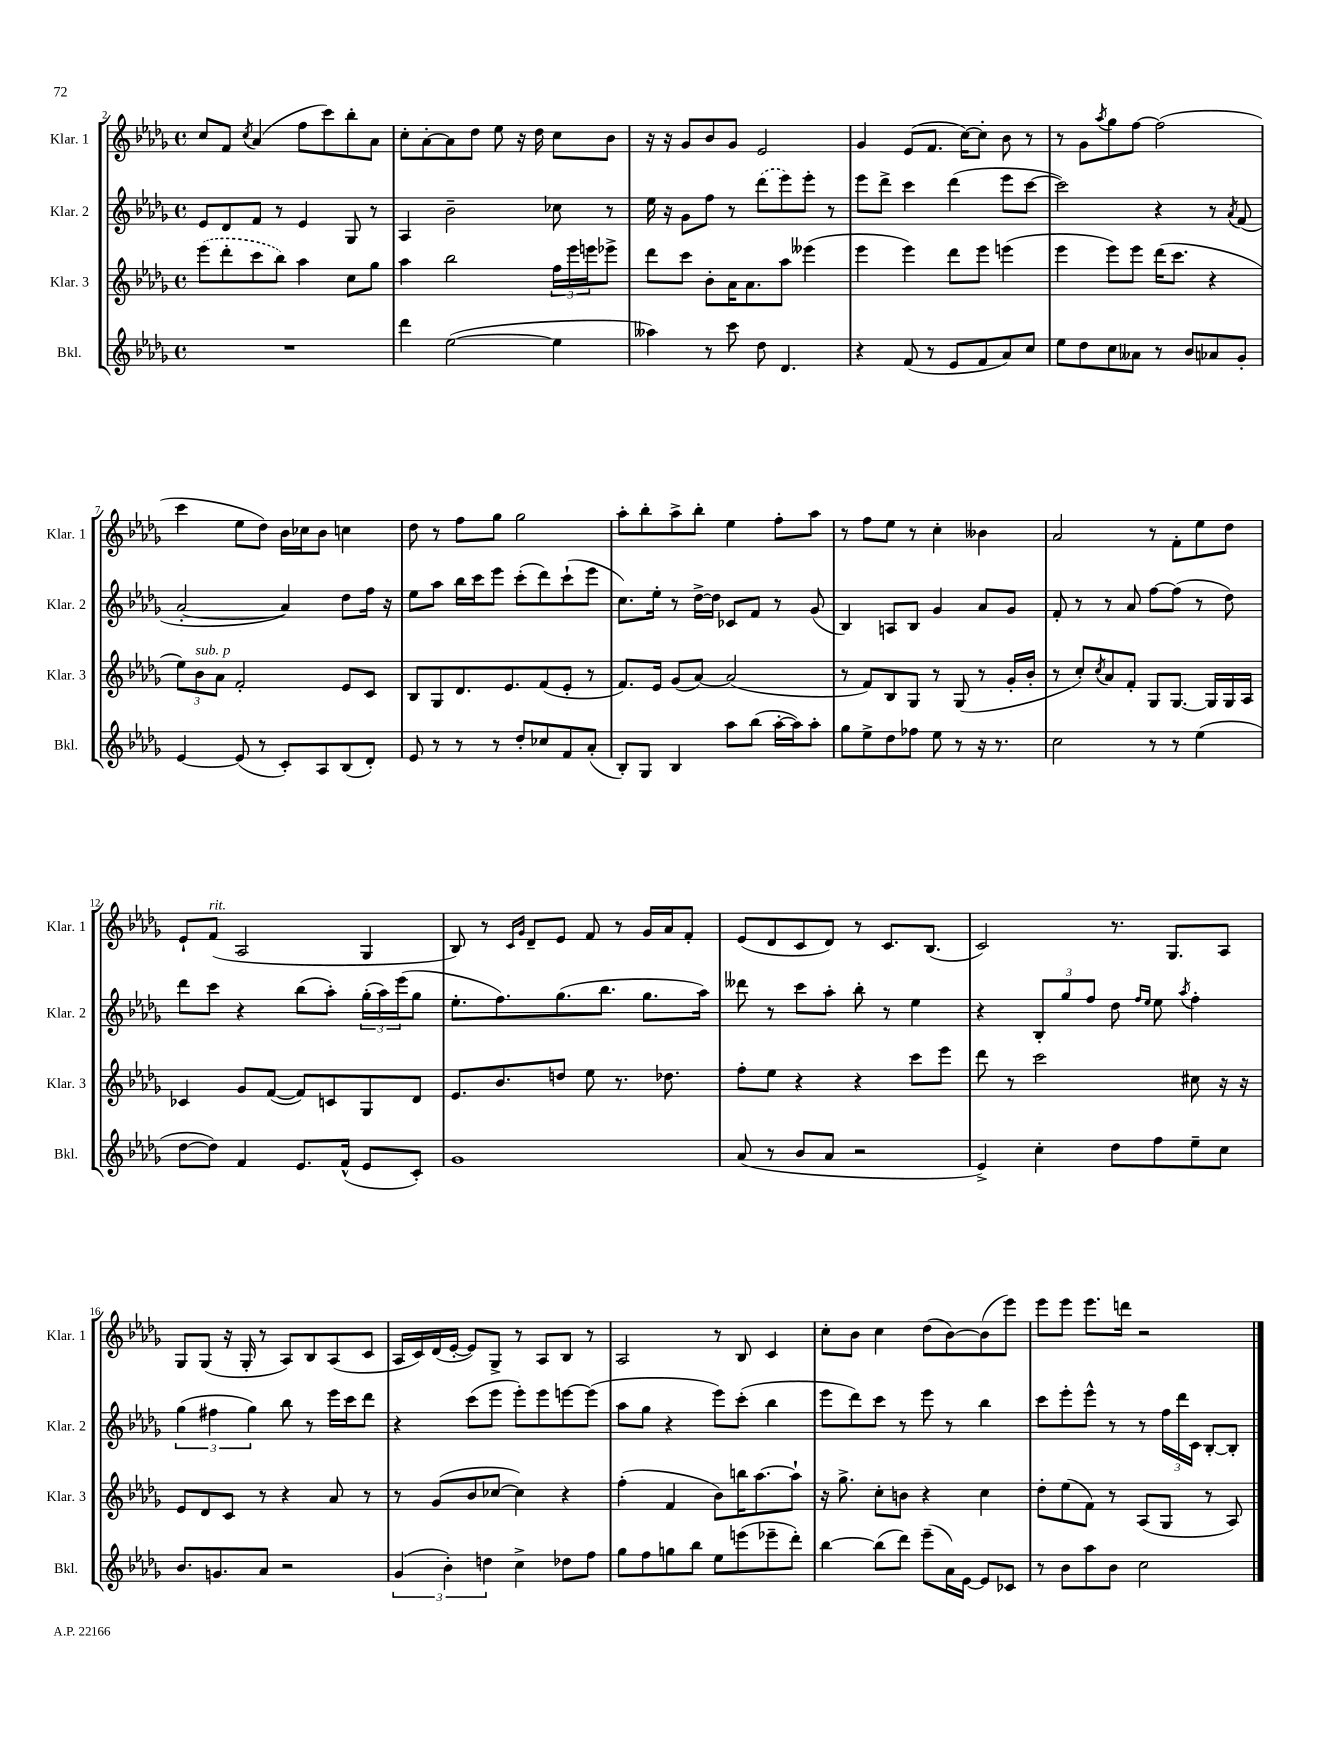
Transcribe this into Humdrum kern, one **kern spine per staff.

**kern	**kern	**kern	**kern
*part4	*part3	*part2	*part1
*staff4	*staff3	*staff2	*staff1
*I"Bkl.	*I"Klar. 3	*I"Klar. 2	*I"Klar. 1
*I'Bkl.	*I'Klar. 3	*I'Klar. 2	*I'Klar. 1
*clefG2	*clefG2	*clefG2	*clefG2
*k[b-e-a-d-g-]	*k[b-e-a-d-g-]	*k[b-e-a-d-g-]	*k[b-e-a-d-g-]
*M4/4	*M4/4	*M4/4	*M4/4
*met(c)	*met(c)	*met(c)	*met(c)
=2	=2	=2	=2
1r	(8eee-\L	8e-/L	8cc/L
.	8ddd-'\	8d-/	8f/J
.	.	.	8qcc/
.	8ccc\	8f/J	(4a-/
.	8bb-\J)	8r	.
.	4aa-\	4e-/	8ff\L
.	.	.	8ccc\)
.	8cc\L	8G-/	8bb-'\
.	8gg-\J	8r	8a-\J
=3	=3	=3	=3
4ddd-\	4aa-\	4A-/	8cc'\L
.	.	.	[8a-'\
([2ee-\	2bb-\	2b-~\	8a-\]
.	.	.	8dd-\J
.	.	.	8ee-\
.	.	.	16r
.	.	.	16dd-\
4ee-\]	24ff\LL	8cc-X\	8cc\L
.	24eee-\	.	.
.	24eeen\J	.	.
.	8eee-X^\J	8r	8b-\J
=4	=4	=4	=4
4aa--X\)	8ddd-\L	16ee-\	16r
.	.	16r	16r
.	8ccc\J	8g-\L	8g-/L
8r	8b-'\L	8ff\J	8b-/
8ccc\	16a-\K	8r	8g-/J
.	8.a-\	.	.
8dd-\	.	(8ddd-\L	2e-/
4.d-/	8aa-\J	8eee-\)	.
.	(4eee--X\	8eee-'\J	.
.	.	8r	.
=5	=5	=5	=5
4r	4eee-\	8eee-\L	4g-/
.	.	8ddd-^\J	.
(8f/	4eee-\)	4ccc\	(8e-/L
8r	.	.	8.f/J
8e-/L	8ddd-\L	(4ddd-\	.
.	.	.	[16cc\KL)
8f/	8eee-\J	.	8cc'\J]
8a-/)	(4eeen\	8eee-\L	8b-\
8cc/J	.	[8ccc\J	8r
=6	=6	=6	=6
8ee-\L	4eee-\	2ccc\])	8r
8dd-\	.	.	8g-\L
.	.	.	8qaa-/
8cc\	8eee-\L)	.	8gg-\
8a--X\J	8eee-\J	.	[8ff\J
8r	(16ddd-\KL	4r	(2ff\]
.	8.ccc\J	.	.
8b-/L	.	.	.
8a-X/	4r	8r	.
.	.	8qa-/	.
8g-'/J	.	(8f/	.
!!LO:LB:g=z
=7	=7	=7	=7
[4e-/	12ee-\L)	[2a-'/	4ccc\
!	!LO:TX:a:i:t=sub. p	!	!
.	12b-\	.	.
.	12a-\J	.	.
(8e-/]	2f'/	.	8ee-\L
8r	.	.	8dd-\J)
8c'/L)	.	4a-/])	16b-\LL
.	.	.	16cc-X\J
8A-/	.	.	8b-\J
(8B-/	8e-/L	8dd-\L	4ccn\
8d-'/J)	8c/J	16ff\Jk	.
.	.	16r	.
=8	=8	=8	=8
8e-/	8B-/L	8ee-\L	8dd-\
8r	8G-/	8aa-\J	8r
8r	8.d-/	16bb-\LL	8ff\L
.	.	16ccc\J	.
8r	.	8eee-\J	8gg-\J
.	8.e-/	.	.
8dd-'/L	.	(8ccc'\L	2gg-\
8cc-X/	(8f/	8ddd-\)	.
8f/	8e-'/J	(8ccc`\	.
(8a-'/J	8r	8eee-\J	.
=9	=9	=9	=9
8B-'/L)	8.f/L)	8.cc\L)	8aa-'\L
8G-/J	.	.	8bb-'\
.	16e-/Jk	16ee-'\Jk	.
4B-/	(8g-/L	8r	8aa-^\
.	[8a-/J)	[16dd-^\LL	8bb-'\J
.	.	16dd-\JJ]	.
8aa-\L	(2a-/]	8c-X/L	4ee-\
(8bb-\J	.	8f/J	.
[16aa-'\LL	.	8r	8ff'\L
16aa-\J])	.	.	.
8aa-'\J	.	(8g-/	8aa-\J
=10	=10	=10	=10
8gg-\L	8r	4B-/)	8r
8ee-^\	8f/L)	.	8ff\L
8dd-\	8B-/	8An/L	8ee-\J
8ff-X\J	8G-/J	8B-/J	8r
8ee-\	8r	4g-/	4cc'\
8r	(8G-/	.	.
16r	8r	8a-/L	4b--X\
8.r	.	.	.
.	16g-'/LL	8g-/J	.
.	16b-'/JJ	.	.
=11	=11	=11	=11
2cc\	8r	8f'/	2a-/
.	8cc'/L)	8r	.
.	8qcc/	.	.
.	8a-/	8r	.
.	8f'/J	8a-/	.
8r	8G-/L	[8ff\L	8r
8r	[8.G-/J	(8ff\J]	8f'\L
(4ee-\	.	8r	8ee-\
.	16G-/LL]	.	.
.	16G-/	8dd-\)	8dd-\J
.	16A-/JJ	.	.
!!LO:LB:g=z
=12	=12	=12	=12
[8dd-\L	4c-X/	8ddd-\L	8e-`/L
!	!	!	!LO:TX:a:i:t=rit.
8dd-\J])	.	8ccc\J	(8f/J
4f/	8g-/L	4r	2A-/
.	([8f/J	.	.
8.e-/L	8f/L])	(8bb-\L	.
.	8cn/	8aa-'\J)	.
(16f^^/Jk	.	.	.
8e-/L	8G-/	(24gg-'\LL	4G-/
.	.	24aa-\)	.
.	.	(24eee-\J	.
8c'/J)	8d-/J	8gg-\J	.
=13	=13	=13	=13
1g-	8.e-/L	8.ee-'\L	8B-/)
.	.	.	8r
.	8.b-/	8.ff\)	.
.	.	.	16qqc/LL
.	.	.	16qqg-/JJ
.	.	.	8d-~/L
.	8ddn/J	(8.gg-\	8e-/J
.	8ee-\	.	8f/
.	.	8.bb-\J	.
.	8.r	.	8r
.	.	8.gg-\L	16g-/LL
.	8.dd-X\	.	16a-/J
.	.	.	8f'/J
.	.	16aa-\Jk)	.
=14	=14	=14	=14
(8a-/	8ff'\L	8ddd--X\	(8e-/L
8r	8ee-\J	8r	8d-/
8b-/L	4r	8ccc\L	8c/
8a-/J	.	8aa-'\J	8d-/J)
2r	4r	8bb-'\	8r
.	.	8r	8.c/L
.	8ccc\L	4ee-\	.
.	.	.	(8.B-/J
.	8eee-\J	.	.
=15	=15	=15	=15
4e-^/)	8ddd-\	4r	2c/)
.	8r	.	.
4cc'\	2ccc\	12B-'/L	.
.	.	12gg-/	.
.	.	12ff/J	.
8dd-\L	.	8dd-\	8.r
.	.	16qqff/LL	.
.	.	16qqee-/JJ	.
8ff\	.	8ee-\	.
.	.	.	8.G-/L
.	.	8qaa-/	.
8ee-~\	8cc#X\	4ff'\	.
8cc\J	16r	.	8A-/J
.	16r	.	.
!!LO:LB:g=z
=16	=16	=16	=16
8.b-/L	8e-/L	(6gg-\	8G-/L
.	8d-/	.	(8G-/J
.	.	6ff#X\	.
8.gn/	.	.	.
.	8c/J	.	16r
.	.	.	16G-'/
.	.	6gg-\)	.
8a-/J	8r	.	8r
2r	4r	8bb-\	8A-/L)
.	.	8r	8B-/
.	8a-/	16eee-\LL	(8A-/
.	.	16ccc\J	.
.	8r	8ddd-\J	8c/J
=17	=17	=17	=17
(6g-/	8r	4r	16A-/LL
.	.	.	16c/)
.	(8g-/L	.	(16d-/
6b-'\)	.	.	.
.	.	.	[16e-'/JJ
.	8b-/	(8ccc\L	8e-/L])
6ddn\	.	.	.
.	[8cc-X/J	8eee-\J	8G-^/J
4cc^\	4cc-\])	8eee-'\L)	8r
.	.	8eee-\	8A-/L
8dd-X\L	4r	[8eeen\	8B-/J
8ff\J	.	(8eee\J]	8r
=18	=18	=18	=18
8gg-\L	(4ff'\	8aa-\L	2A-/
8ff\	.	8gg-\J	.
8ggn\	4f/	4r	.
8bb-\J	.	.	.
8ee-\L	8b-\L)	8eee-\L)	8r
(8eeen\	16bbn\K	(8ccc'\J	8B-/
.	[8.aa-\	.	.
8eee-X~\	.	4bb-\	4c/
8ddd-'\J)	8aa-`\J]	.	.
=19	=19	=19	=19
[4bb-\	16r	8eee-\L	8cc'\L
.	8.gg-^\	.	.
.	.	8ddd-\)	8b-\J
(8bb-\L]	8cc'\L	8ccc\J	4cc\
8ddd-\J)	8bn\J	8r	.
(8eee-~\L	4r	8eee-\	(8dd-\L
16a-\L)	.	8r	[8b-\)
[16e-\JJ	.	.	.
8e-/L]	4cc\	4bb-\	(8b-\]
8c-X/J	.	.	8eee-\J)
=20	=20	=20	=20
8r	8dd-'\L	8ccc\L	8eee-\L
8b-\L	(8ee-\	8eee-'\	8eee-\J
8aa-\	8f\J)	8eee-^^\J	8.eee-\L
8b-\J	8r	8r	.
.	.	.	16dddn\Jk
2cc\	(8A-/L	8r	2r
.	8G-/J	24ff\LL	.
.	.	24ddd-\	.
.	.	24c\JJ	.
.	8r	[8B-'/L	.
.	8A-/)	8B-'/J]	.
==	==	==	==
*-	*-	*-	*-
